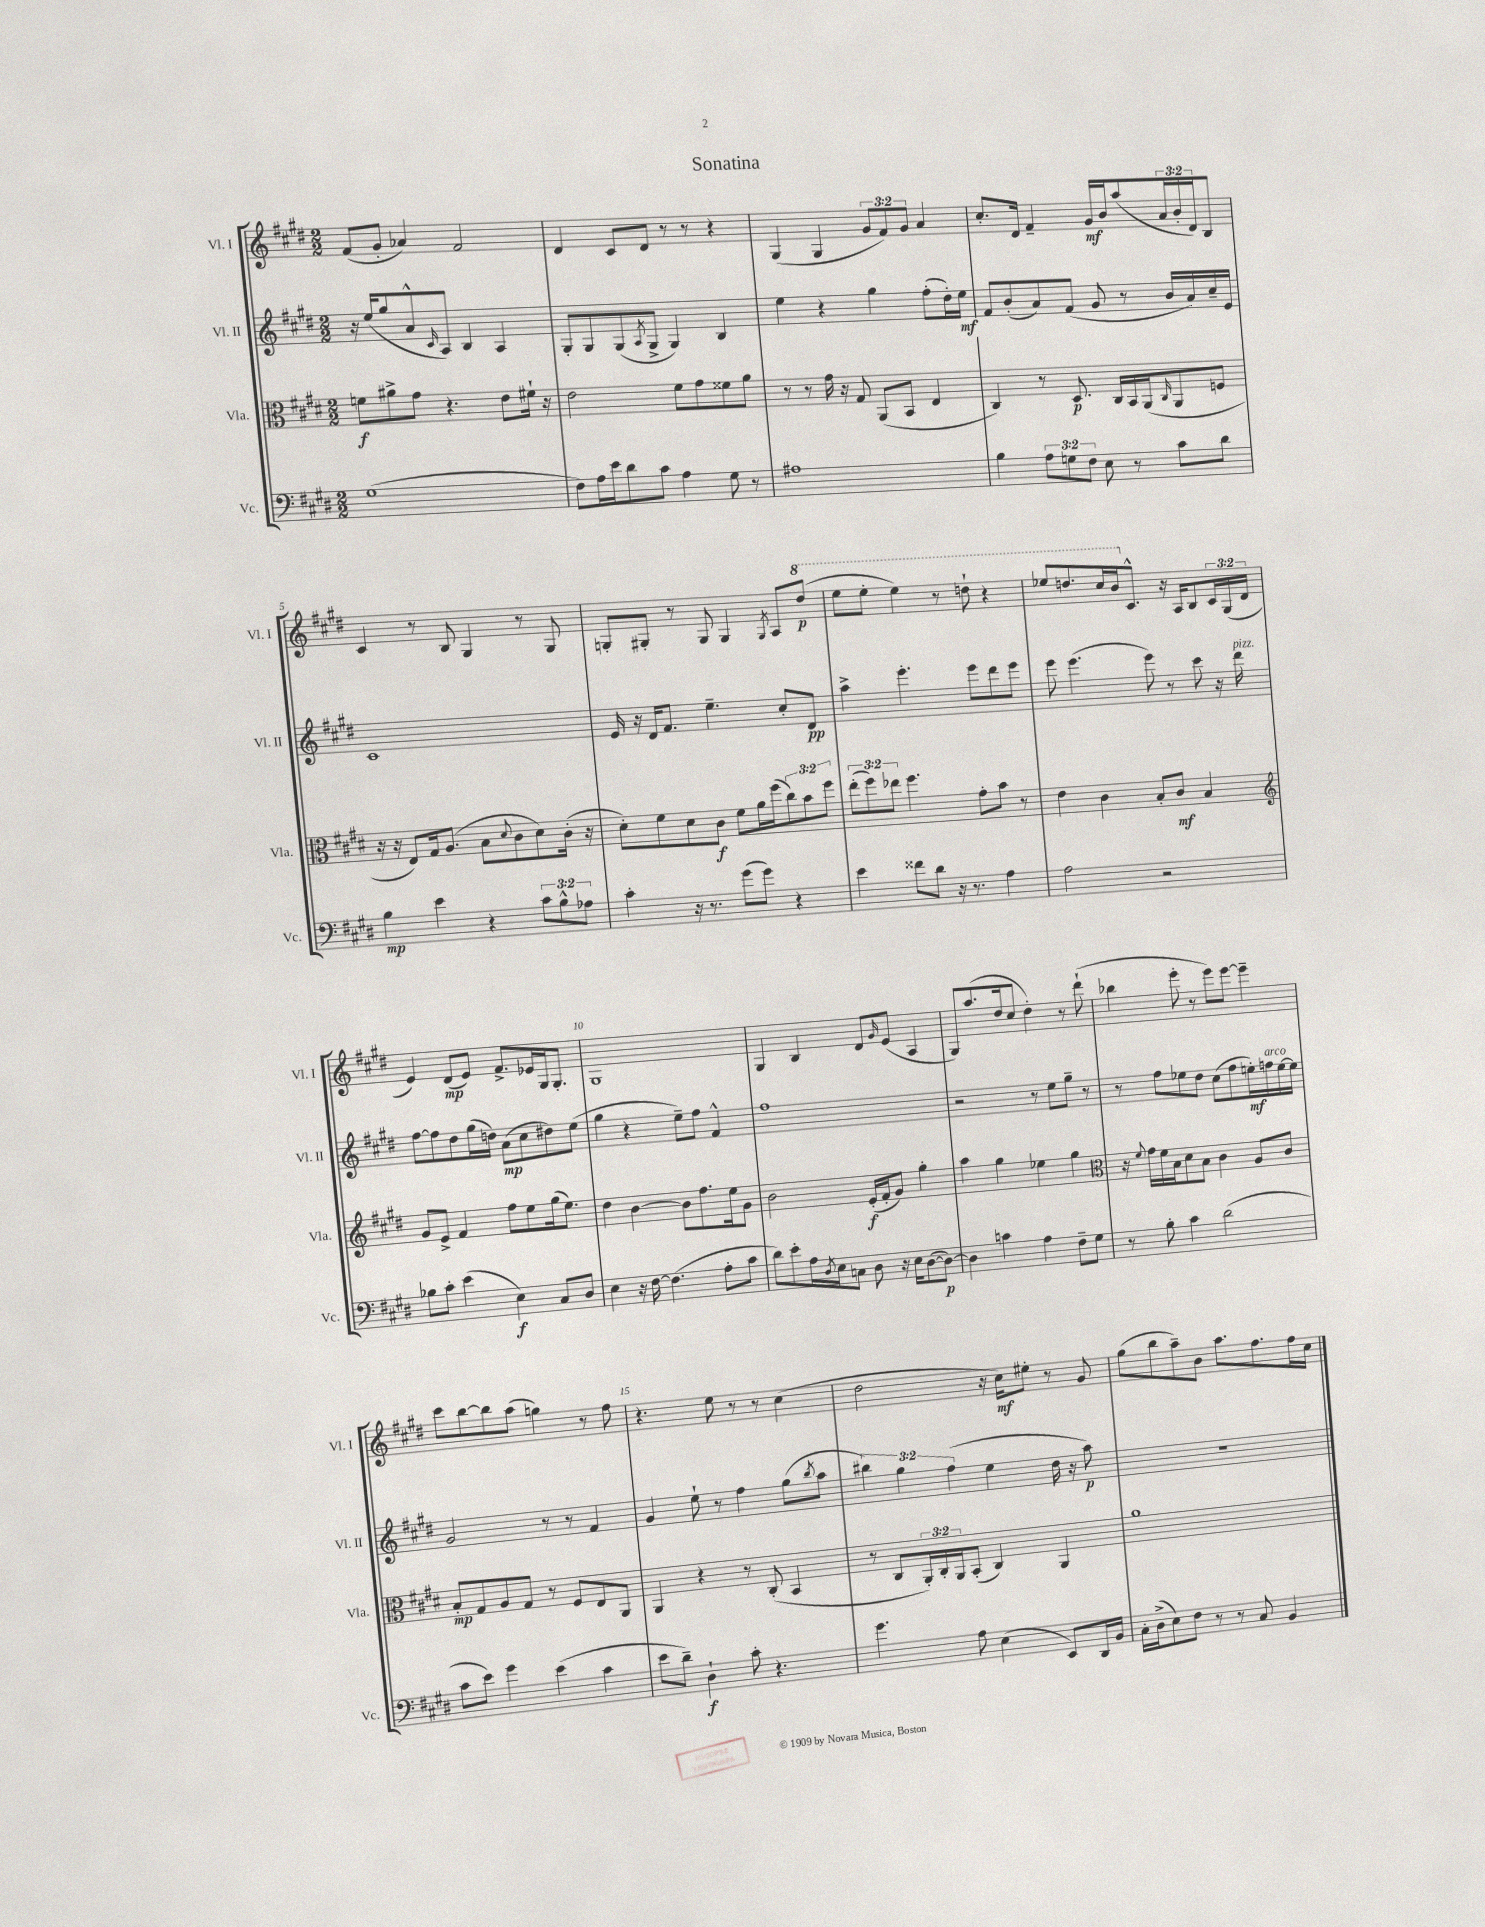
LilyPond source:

\header { title = "Sonatina" }
<<
\new StaffGroup <<
\new Staff = "s0" \with { instrumentName = "Vl. I" shortInstrumentName = "Vl. I" } {
    \clef treble \key e \major \numericTimeSignature \time 2/2 \override Staff.TupletNumber.text = #tuplet-number::calc-fraction-text
    fis'8( gis'8-. aes'4) fis'2 |
    dis'4 cis'8 dis'8 r8 r8 r4 |
    gis4( gis4 \tuplet 3/2 { gis'8 fis'8) gis'8 } a'4 |
    cis''8.-. dis'16 fis'4-- gis'16\mf b'16 a''8( \tuplet 3/2 { a'16 b'16-. dis'16) } b8 |
    cis'4 r8 b8 gis4 r8 gis8 |
    g8-. gis8-. r8 gis8 gis4 \acciaccatura { gis8 } a8 \ottava #1 dis'''8\p( |
    e'''8 e'''8-. e'''4) r8 d'''8-! r4 |
    ees'''8 d'''8. cis'''16 b''16 \ottava #0 cis'8.-^ r16 a16 b8 \tuplet 3/2 { cis'16 gis16( dis'16 } |
    e'4) dis'8\mp( e'8) fis'8.-> ees'16 gis16 gis8.-. |
    gis1 |
    gis4 b4 dis'8 \grace { gis'16 } e'8( a4 |
    gis8) a''8.( dis''16 cis''8 dis''4-.) r8 dis'''8-!( |
    bes''4 e'''8-. r8 e'''8) e'''8~ e'''4-- |
    cis'''8 b''8~ b''8 a''8( g''4) r8 fis''8 |
    r4. e''8 r8 r8 cis''4( |
    dis''2 r16 cis''16\mf) eis''8-. r8 gis'8 |
    gis''8( b''8 a''8--) b'8 a''8. fis''8. fis''16 cis''16 \bar "|." |
}
\new Staff = "s1" \with { instrumentName = "Vl. II" shortInstrumentName = "Vl. II" } {
    \clef treble \key e \major \numericTimeSignature \time 2/2 \override Staff.TupletNumber.text = #tuplet-number::calc-fraction-text
    r16 e''16( gis''8 a'8-^ \grace { cis'16 } a8) b4 a4 |
    gis8-. gis8 gis8( \acciaccatura { a8 } gis8-> gis4) b4 |
    e''4 r4 gis''4 fis''8-.( dis''16-.) e''16\mf |
    fis'8 b'8-.( a'8) fis'8( gis'8 r8 b'16 a'16) cis''16-- e'16 |
    cis'1 |
    e'16 r16 dis'16 fis'8. e''4.-- cis''8-. dis'8\pp |
    a''4-> e'''4.-. e'''8 dis'''8 e'''8 |
    e'''8 e'''4.( e'''8) r8 cis'''8 r16 dis'''16^\markup { \italic "pizz." } |
    fis''8~ fis''8 dis''8 gis''16( d''16) a'8\mp( cis''8 dis''8) e''8( |
    gis''4 r4 e''8--) fis''8 fis'4-^ |
    fis''1 |
    r2 r8 e''8 gis''8-- r8 |
    r8 fis''8 ees''8 dis''8 cis''8( fis''8 e''16-.\mf) f''16^\markup { \italic "arco" } e''16~ e''16 |
    gis'2 r8 r8 fis'4 |
    gis'4 e''8-! r8 fis''4 gis''8( \acciaccatura { b''8 } a''8 |
    \tuplet 3/2 { bis''4) gis''4 fis''4( } e''4 dis''16 r16 a''8\p) |
    R1 \bar "|." |
}
\new Staff = "s2" \with { instrumentName = "Vla." shortInstrumentName = "Vla." } {
    \clef alto \key e \major \numericTimeSignature \time 2/2 \override Staff.TupletNumber.text = #tuplet-number::calc-fraction-text
    f'8\f ais'8-> gis'8 r4. e'8 fis'16-! r16 |
    e'2 fis'8 gis'8 fisis'8 a'8 |
    r8 r8 gis'16 r16 gis8 a,8( b,8 e4 |
    cis4) r8 dis8.\p cis16 b,16 a,16( \grace { cis16 } a,8 f8 |
    r16 r16 e8) gis16 a8.( b8 \appoggiatura { dis'8 } cis'8 dis'8) cis'16-.( r16 |
    dis'8-.) fis'8 dis'8 cis'8\f fis'8 a'16 fis''16( \tuplet 3/2 { cis''8) b'8 fis''8 } |
    \tuplet 3/2 { e''8-.( fis''8) ees''8 } fis''4. gis'8-. b'8 r8 |
    e'4 cis'4 b8-. cis'8\mf b4 |
    \clef treble gis'8 e'8-> fis'4 fis''8 e''8 gis''16( e''8.) |
    dis''4 b'4~ b'8 fis''8. e''16 gis'8 |
    b'2 e'16-.\f( fis'16-. gis'8) gis''4-. |
    a''4 gis''4 ees''4 gis''4 |
    \clef alto r16 \appoggiatura { fis'8 } gis'16 fis'16 b16 dis'8 b8 cis'4 a8 cis'8 |
    b8-.\mp gis8 a8 gis8 r8 fis8 e8 a,8 |
    a,4 r4 r8 cis8-.( b,4 |
    r8 cis8 \tuplet 3/2 { a,16-.) cis16-. a,16 } b,8-.( cis4) a,4 |
    a'1 \bar "|." |
}
\new Staff = "s3" \with { instrumentName = "Vc." shortInstrumentName = "Vc." } {
    \clef bass \key e \major \numericTimeSignature \time 2/2 \override Staff.TupletNumber.text = #tuplet-number::calc-fraction-text
    gis1( |
    fis8) a16 e'16 dis'8 cis'8 a4 gis8 r8 |
    ais1 |
    b4 \tuplet 3/2 { a8 g8 fis8 } e8 r8 cis'8 dis'8 |
    b4\mp e'4 r4 \tuplet 3/2 { cis'8 b8-^ aes8 } |
    cis'4-. r16 r8. gis'8( gis'8) r4 |
    e'4 fisis'8 dis'8 r16 r8. a4 |
    a2 r2 |
    bes8 cis'8-. e'4( e4\f) cis8 dis8 |
    e4 r16 fis16~ fis4.( a8-. cis'8 |
    dis'8) e'8-. a16 \acciaccatura { dis8 } e16 c8 dis8 r16 e16 dis8~( dis8~\p) |
    dis4 c'4 a4 fis8-- gis8 |
    r8 b8-. cis'4 dis'2( |
    cis'8 e'8) gis'4 e'4( cis'4 |
    e'8 dis'8--) dis4-!\f cis'8-. r4. |
    gis'4. a8 e4( e,8) dis,16 b,16 |
    cis16-. dis16->( e8) fis8 r8 r8 cis8 b,4 \bar "|." |
}
>>
>>
\layout { \context { \Score \override BarNumber.break-visibility = ##(#f #t #t) barNumberVisibility = #(every-nth-bar-number-visible 5) } }
